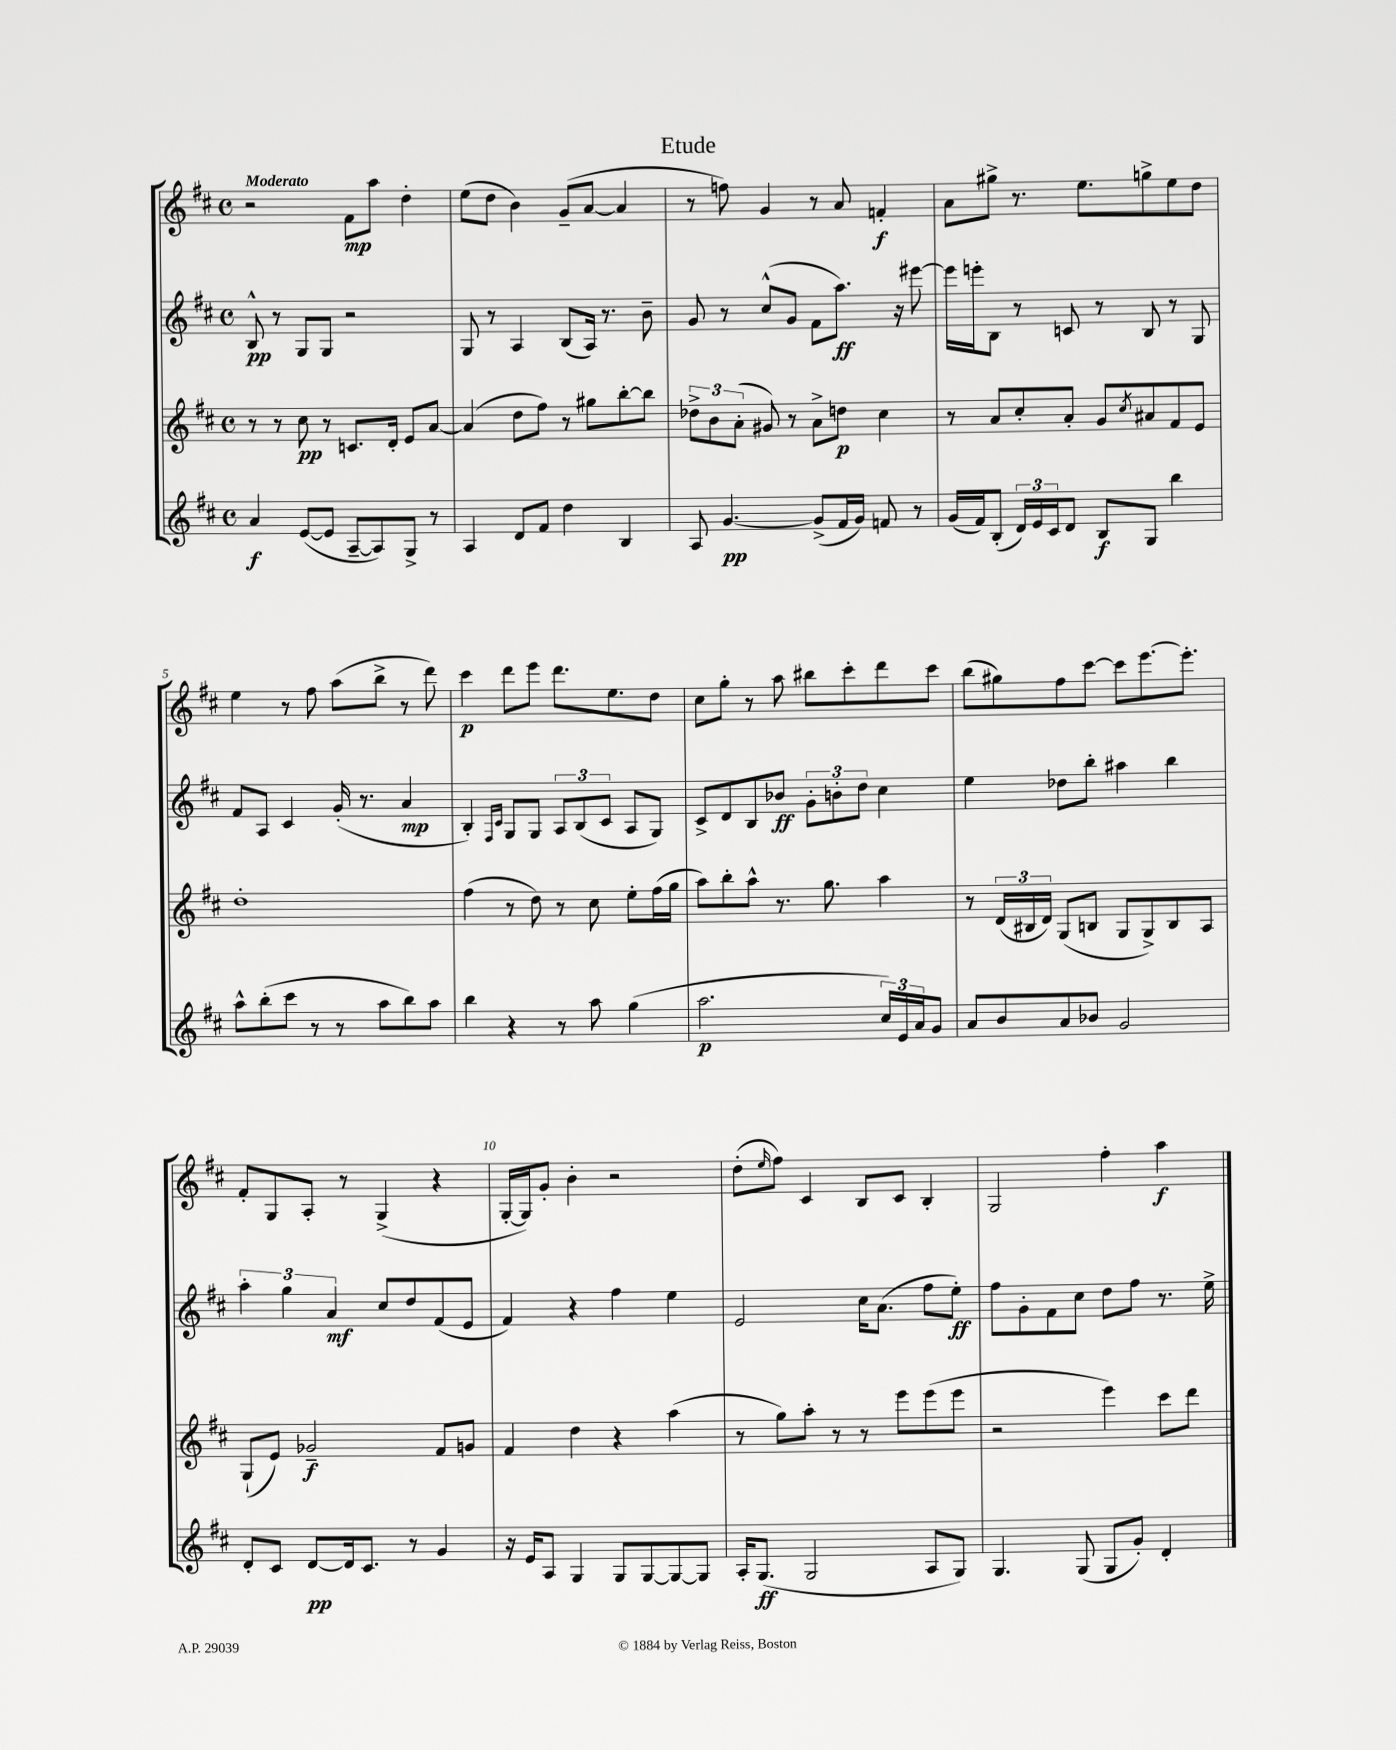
\header { title = "Etude" }
<<
\new StaffGroup <<
\new Staff = "s0" {
    \clef treble \key d \major \defaultTimeSignature \time 4/4 \tempo "Moderato"
    r2 fis'8\mp a''8 d''4-. |
    e''8( d''8 b'4) g'8--( a'8~ a'4 |
    r8 f''8) g'4 r8 a'8 f'4-.\f |
    a'8 gis''8-> r8. e''8. g''8-> e''8 d''8 |
    e''4 r8 fis''8 a''8( b''8-> r8 d'''8) |
    cis'''4\p d'''8 e'''8 d'''8. e''8. d''8 |
    cis''8 g''8-. r8 a''8 bis''8 cis'''8-. d'''8 cis'''8 |
    b''8( gis''8) fis''8 cis'''8~ cis'''8 e'''8.~ e'''8.-. |
    fis'8-. g8 a8-. r8 g4->( r4 |
    g16~-. g16) g'8-. b'4-. r2 |
    d''8-.( \grace { e''16 } fis''8) cis'4 b8 cis'8 b4-. |
    g2 fis''4-. a''4\f \bar "|." |
}
\new Staff = "s1" {
    \clef treble \key d \major \defaultTimeSignature \time 4/4
    b8-^\pp r8 g8 g8 r2 |
    g8 r8 a4 b8( a16) r8. b'8-- |
    g'8 r8 cis''8-^( g'8 fis'8 a''8.\ff) r16 eis'''8~ |
    eis'''16 e'''16-. b8 r8 c'8 r8 b8 r8 g8 |
    fis'8 a8 cis'4 g'16-.( r8. a'4\mp |
    b4-.) \grace { fis16 cis'16 } g8 g8 \tuplet 3/2 { a8 b8( cis'8 } a8 g8) |
    cis'8-> d'8 b8 bes'8\ff \tuplet 3/2 { g'8-. b'8-. d''8 } cis''4 |
    e''4 des''8 b''8-. ais''4 b''4 |
    \tuplet 3/2 { a''4-. g''4 a'4\mf } cis''8 d''8 fis'8( e'8 |
    fis'4) r4 fis''4 e''4 |
    e'2 cis''16 a'8.( fis''8 e''8-.\ff) |
    fis''8 g'8-. fis'8 cis''8 d''8 fis''8 r8. e''16-> \bar "|." |
}
\new Staff = "s2" {
    \clef treble \key d \major \defaultTimeSignature \time 4/4
    r8 r8 cis''8\pp r8 c'8. d'16-. e'8 a'8~ |
    a'4( d''8 fis''8) r8 gis''8 b''8~-. b''8 |
    \tuplet 3/2 { des''8-> b'8 a'8-.( } gis'8) r8 a'8-> d''8\p cis''4 |
    r8 a'8 cis''8-. a'8-. g'8 \acciaccatura { cis''8 } ais'8 fis'8 e'8 |
    d''1-. |
    fis''4( r8 d''8) r8 cis''8 e''8-. fis''16( g''16 |
    a''8) b''8-. a''8-^ r8. g''8. a''4 |
    r8 \tuplet 3/2 { d'16( bis16 d'16) } g8( b8 g8 g8->) b8 a8 |
    g8-!( e'8) ges'2--\f fis'8 g'8 |
    fis'4 d''4 r4 a''4( |
    r8 g''8) a''8-. r8 r8 e'''8 e'''8( e'''8 |
    r2 e'''4) cis'''8 d'''8 \bar "|." |
}
\new Staff = "s3" {
    \clef treble \key d \major \defaultTimeSignature \time 4/4
    a'4\f e'8~( e'8 a8~-- a8) g8-> r8 |
    a4 d'8 fis'8 d''4 b4 |
    a8 g'4.~\pp g'8->( fis'16 g'16) f'8 r8 |
    g'16( fis'16) b8-.( \tuplet 3/2 { d'16) e'16 cis'16 } d'8 b8\f g8 b''4 |
    a''8-^ b''8-.( cis'''8 r8 r8 a''8 b''8) a''8 |
    b''4 r4 r8 a''8 g''4( |
    a''2.\p \tuplet 3/2 { cis''16) e'16 a'16 } g'8 |
    a'8 b'8 a'8 bes'8 g'2 |
    d'8-. cis'8 d'8~\pp d'16 cis'8. r8 g'4 |
    r16 e'16 a8 g4 g8 g8~ g8~ g8 |
    a16-. g8.\ff( g2 a8 g8) |
    g4. g8( g8 g'8-.) d'4-. \bar "|." |
}
>>
>>
\layout { \context { \Score \override BarNumber.break-visibility = ##(#f #t #t) barNumberVisibility = #(every-nth-bar-number-visible 5) } }
